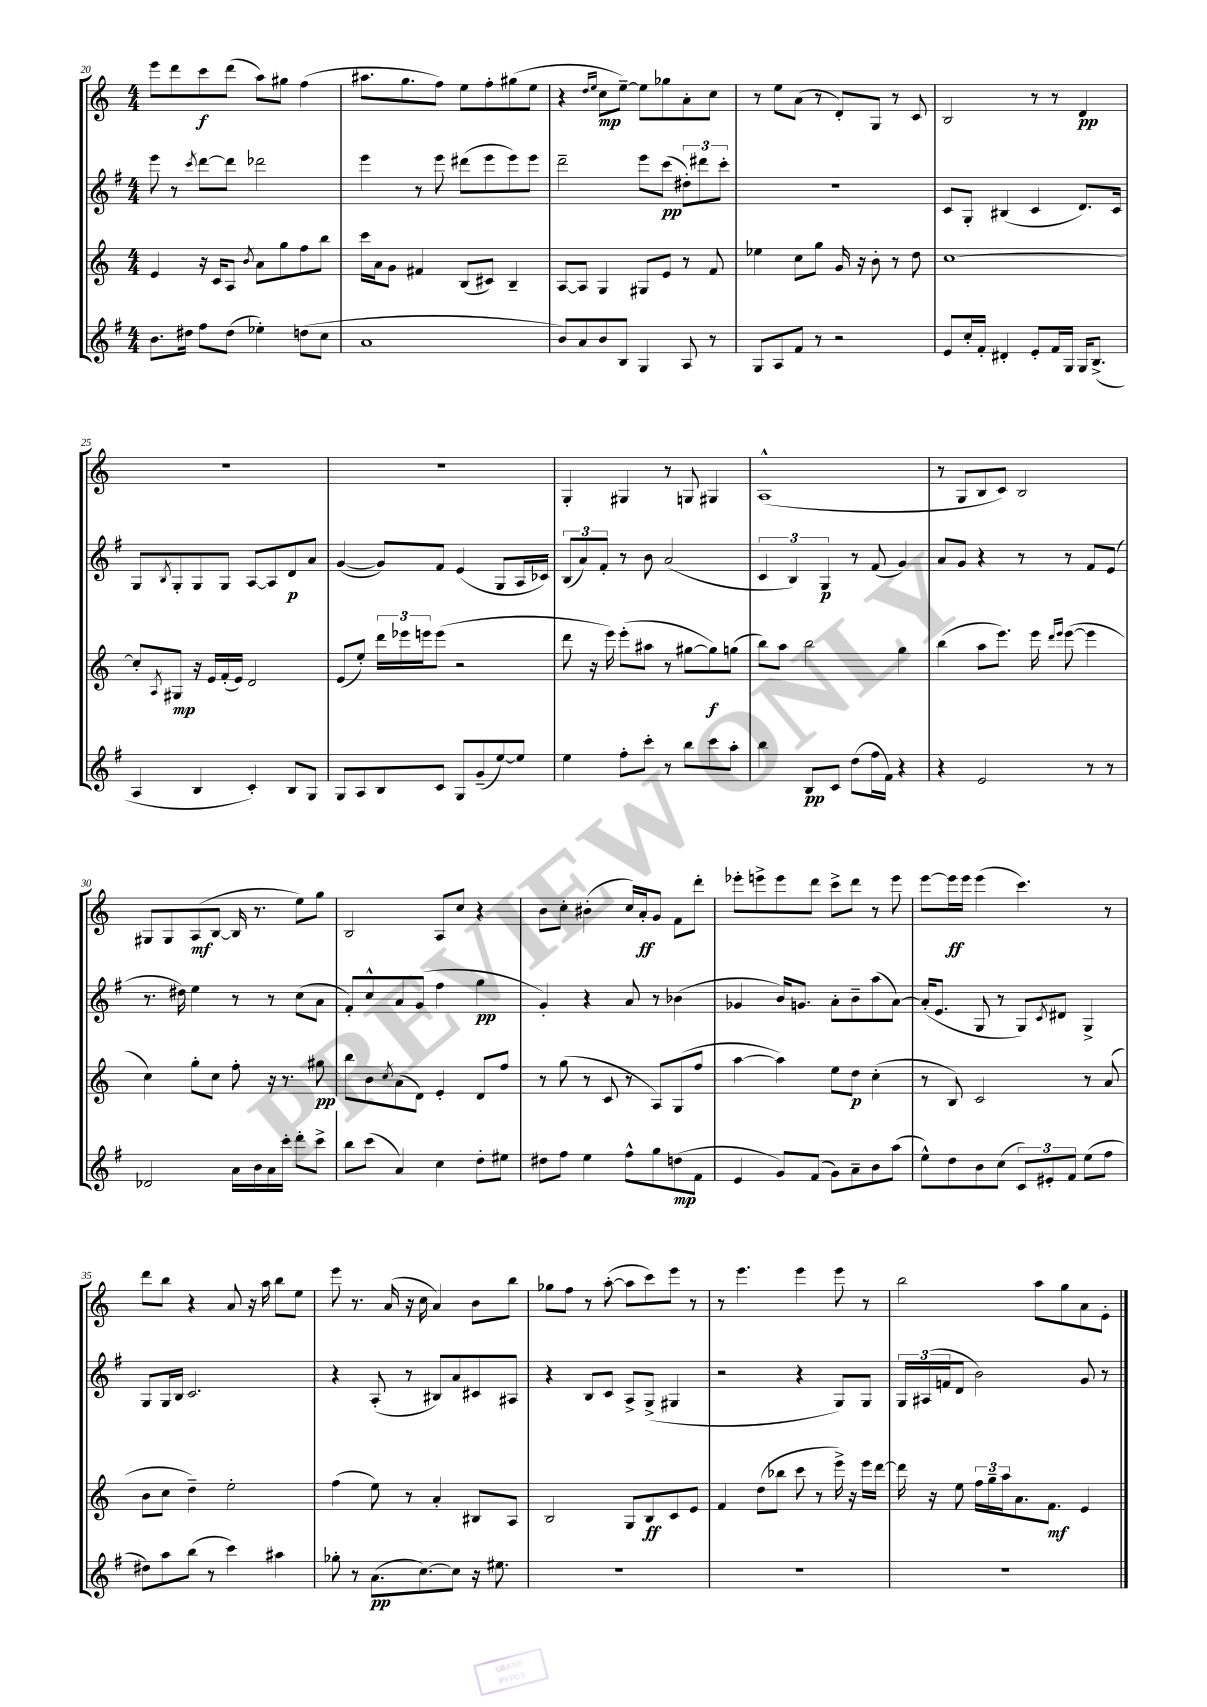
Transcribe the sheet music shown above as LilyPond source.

<<
\new StaffGroup <<
\new Staff = "s0" {
    \clef treble \key c \major \numericTimeSignature \time 4/4
    e'''8 d'''8 c'''8\f d'''8( a''8) gis''8 f''4( |
    ais''8. g''8. f''8) e''8 f''8-. gis''8( e''8 |
    r4 \grace { d''16 e''16 } c''8\mp e''8~--) e''8 ges''8 a'8-. c''8 |
    r8 e''8 a'8( r8 d'8-.) g8 r8 c'8 |
    b2 r8 r8 d'4\pp |
    R1 |
    R1 |
    g4-. gis4 r8 g8 gis4 |
    a1-^( |
    r8 g8 b8 c'8) b2 |
    gis8 gis8 a8\mf( b8~ b16 r8. e''8) g''8 |
    b2 a8 c''8 r4 |
    b'8 c''8-. bis'4-.( c''16) a'16-.\ff g'8 f'8 d'''8-. |
    ees'''8-. e'''8-> e'''8 d'''8 c'''8-> d'''8 r8 e'''8 |
    e'''8~ e'''16\ff e'''16 e'''4( c'''4.) r8 |
    d'''8 b''8 r4 a'8 r16 a''16 b''8 e''8 |
    e'''8 r8. a'16( r16 c''16 a'4) b'8 b''8 |
    ges''8 f''8 r8 a''8~-.( a''8 c'''8) e'''8 r8 |
    r8 e'''4. e'''4 e'''8 r8 |
    b''2 a''8 g''8 a'8 e'8-. \bar "|." |
}
\new Staff = "s1" {
    \clef treble \key g \major \numericTimeSignature \time 4/4
    e'''8 r8 \acciaccatura { c'''8 } d'''8~ d'''8 des'''2 |
    e'''4 r8 e'''8 dis'''8( e'''8 e'''8) e'''8 |
    d'''2-- e'''8 c'''8\pp( \tuplet 3/2 { dis''8-.) dis'''8 c'''8-. } |
    R1 |
    c'8 g8-. bis4( c'4 d'8.) c'16 |
    g8 \acciaccatura { b8 } g8-. g8 g8 a8~ a8 d'8\p a'8 |
    g'4~( g'8) fis'8 e'4( g8 a16 ces'16) |
    \tuplet 3/2 { b8( a'8) fis'8-. } r8 b'8 a'2( |
    \tuplet 3/2 { c'4 b4) g4\p } r8 fis'8( g'4) |
    a'8 g'8 r4 r8 r8 fis'8 e'8( |
    r8. dis''16) e''4 r8 r8 c''8( a'8 |
    fis'8-.) c''8-^ a'8 g'8( fis''4 g''4\pp |
    g'4-.) r4 a'8 r8 bes'4( |
    ges'4 b'16) g'8. a'8-. b'8-- a''8( a'8~) |
    a'16-.( e'8. g8 r8 g8) \acciaccatura { c'8 } dis'8 g4-> |
    g8 g16 b16 c'2. |
    r4 a8-.( r8 bis8) a'8 cis'8 ais8 |
    r4 b8 c'8 a8-> g8->( gis4 |
    r2 r4 g8) g8 |
    \tuplet 3/2 { g16 ais16( f'16 } d'8 b'2) g'8 r8 \bar "|." |
}
\new Staff = "s2" {
    \clef treble \key c \major \numericTimeSignature \time 4/4
    e'4 r16 c'16 a8 \acciaccatura { b'8 } a'8 g''8 f''8 b''8 |
    c'''16 a'16 g'8 fis'4 b8( cis'8) b4-- |
    a8~ a8 g4 gis8 e'8 r8 f'8 |
    ees''4 c''8 g''8 g'16 r16 b'8-. r8 d''8 |
    c''1~ |
    c''8-. \acciaccatura { a8 } gis8\mp r16 e'16 f'16-.( e'16) d'2 |
    e'8( e''8-.) \tuplet 3/2 { d'''16 ees'''16 e'''16 } e'''8( r2 |
    d'''8 r16 e'''16) e'''8-.( ais''8 r8 gis''8~ gis''8\f) g''8( |
    b''8) a''8 b''2 g''4 |
    b''4( a''8 e'''8.) e'''16 \grace { d'''16 e'''16 } e'''8~( e'''4 |
    c''4) g''8-. c''8 f''8-. r16 r8. gis''8\pp |
    b''8 b'8 \acciaccatura { c''8 } a'8( d'8) e'4-. d'8 f''8 |
    r8 g''8( r8 c'8 r8 a8) g8( f''8 |
    a''4~ a''4) e''8 d''8\p c''4-.( |
    r8 b8) c'2 r8 a'8( |
    b'8 c''8 d''4--) e''2-. |
    f''4( e''8) r8 a'4-. bis8 a8 |
    b2 g8 b8\ff c'8 e'8 |
    f'4 d''8( bes''8 c'''8 r8 e'''16->) r16 e'''16 d'''16~ |
    d'''16 r16 e''8 \tuplet 3/2 { f''16 g''16-- a''16 } a'8. f'8.\mf e'4 \bar "|." |
}
\new Staff = "s3" {
    \clef treble \key g \major \numericTimeSignature \time 4/4
    b'8. dis''16 fis''8 dis''8( ees''4-.) d''8( c''8 |
    a'1 |
    b'8) a'8 b'8 b8 g4 a8 r8 |
    g8 a8 fis'8 r8 r2 |
    e'8 c''16-. fis'16-. dis'4-. e'8-. fis'16 g16 g16 b8.->( |
    a4 b4 c'4-.) b8 g8 |
    g8 a8 b8 c'8 g8 g'8--( e''8~) e''8 |
    e''4 fis''8-. c'''8-. r8 b''8 c'''8 a''8-. |
    b''4 b8\pp c'8 d''8( fis''16 fis'16) r4 |
    r4 e'2 r8 r8 |
    des'2 a'16 b'16 a'16 c'''16-. d'''8-. c'''8-> |
    b''8 c'''8( a'4) c''4 d''8-. eis''8 |
    dis''8 fis''8 e''4 fis''8-^ g''8 d''8\mp( fis'8 |
    e'4 g'8) fis'8( g'8) a'8-- b'8 a''8( |
    e''8-^) d''8 b'8 c''8( \tuplet 3/2 { c'8) eis'8-. fis'8 } e''8( fis''8 |
    dis''8) a''8 b''8( r8 c'''4) ais''4 |
    ges''8-. r8 a'8.\pp( c''8.~) c''8 r16 eis''8. |
    R1 |
    R1 |
    R1 \bar "|." |
}
>>
>>
\layout { \context { \Score currentBarNumber = #20 } }
